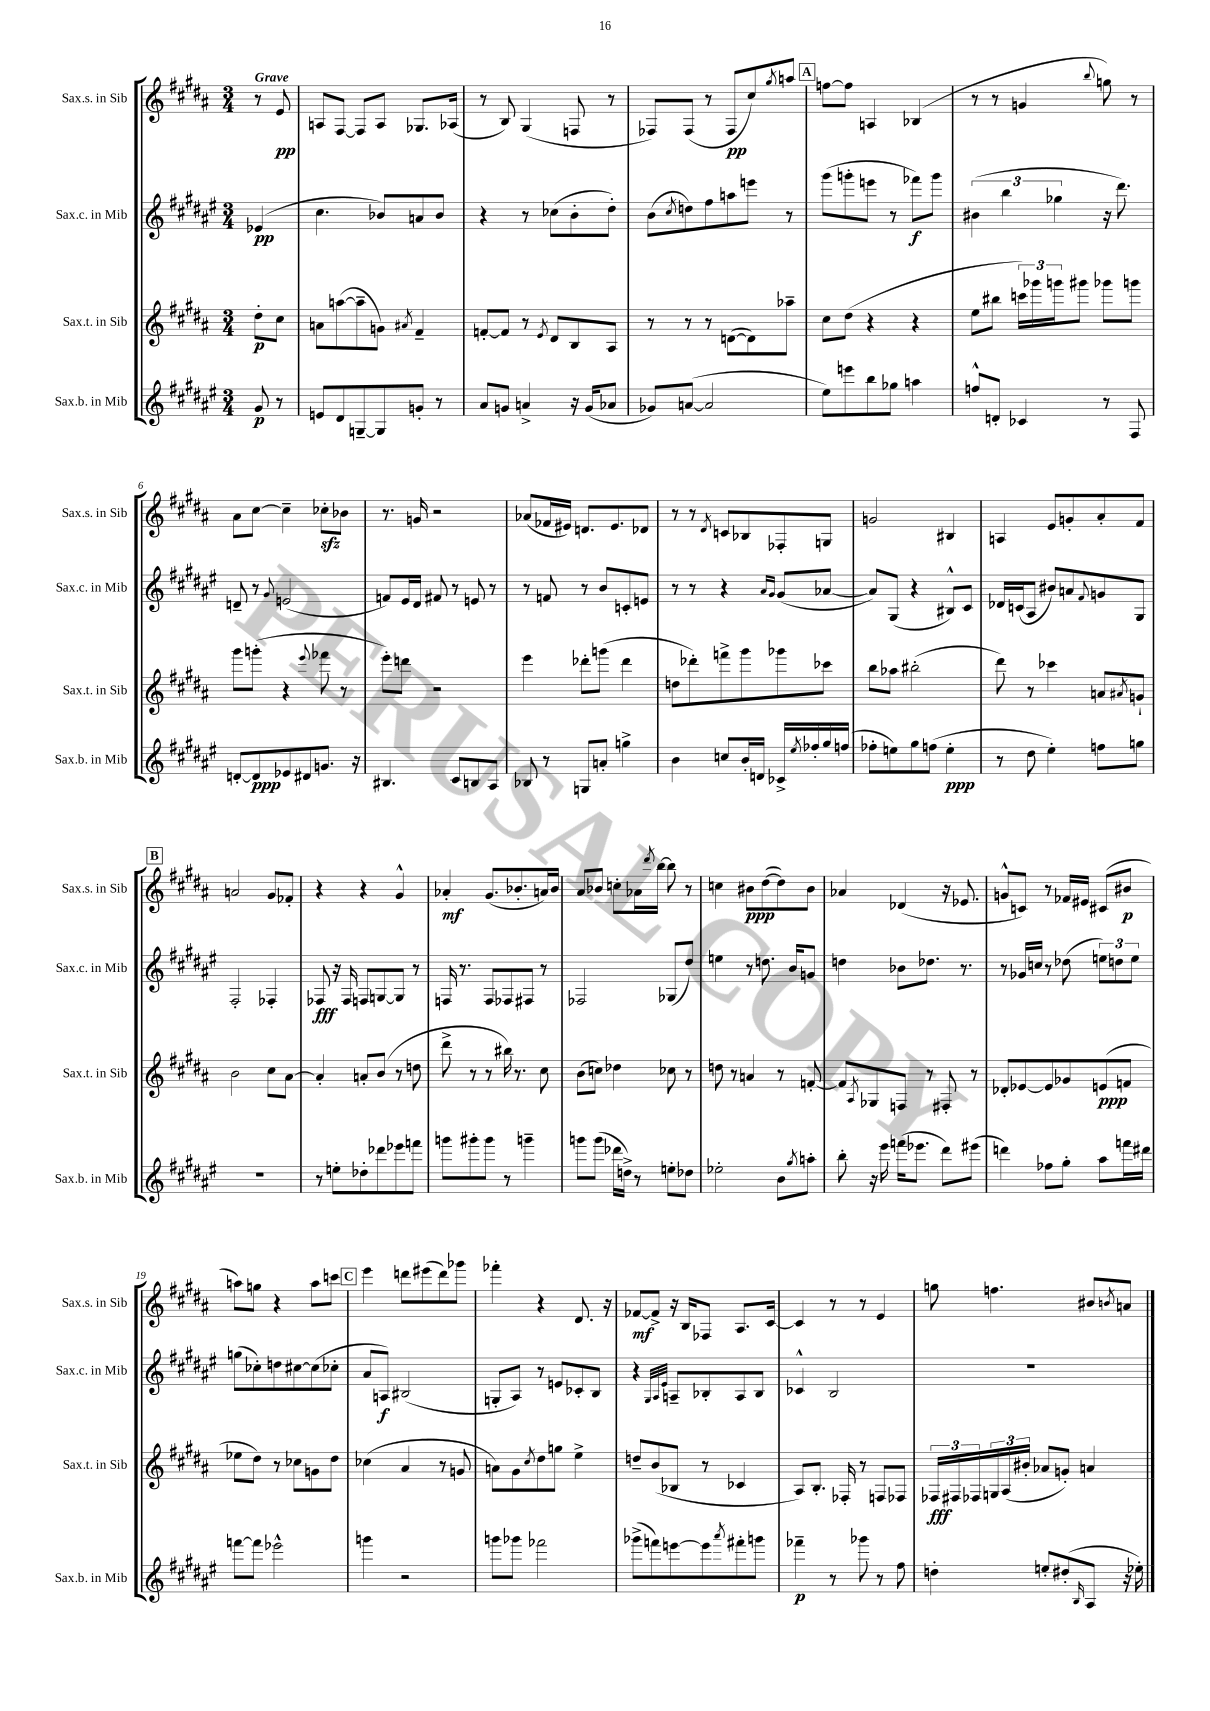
<<
\new StaffGroup <<
\new Staff = "s0" \with { instrumentName = "Sax.s. in Sib" shortInstrumentName = "Sax.s. in Sib" } {
    \clef treble \key b \major \numericTimeSignature \time 3/4 \partial 4 \tempo "Grave"
    r8 e'8\pp |
    a8 fis8~ fis8 a8 ges8. aes16( |
    r8 b8) gis4( f8 r8 |
    fes8) fes8( r8 fes8\pp cis''8) \acciaccatura { gis''8 } a''8 |
    \mark \markup { \box "A" } f''8~ f''8 a4 bes4( |
    r8 r8 g'4 \appoggiatura { b''8 } g''8) r8 |
    ais'8 cis''8~ cis''4-- ces''8-.\sfz bes'8 |
    r8. g'16 r2 |
    aes'8( fes'16 eis'16) d'8. eis'8. des'8 |
    r8 r8 \acciaccatura { dis'8 } c'8 bes8 fes8-. g8 |
    g'2 bis4 |
    a4 e'8 g'8-. ais'8-. fis'8 |
    \mark \markup { \box "B" } a'2 gis'8 fes'8-. |
    r4 r4 gis'4-^ |
    aes'4-.\mf gis'8.( bes'8.-. a'16) bes'16 |
    ais'8 bes'8 c''8-. aes'16 \acciaccatura { dis'''8 } b''16~ b''8 r8 |
    c''4 bis'8\ppp dis''8~( dis''8) bis'8 |
    aes'4 des'4( r16 ees'8. |
    g'8-^ c'8) r8 fes'16 eis'16 cis'8( bis'8\p |
    a''8) g''8 r4 a''8 c'''8 |
    \mark \markup { \box "C" } e'''4 d'''8 eis'''8( d'''8) ges'''8 |
    fes'''4-. r4 dis'8. r16 |
    fes'8~\mf fes'8-> r16 b16 fes8 ais8. cis'16~ |
    cis'4 r8 r8 e'4 |
    g''8 f''4. bis'8 \acciaccatura { b'8 } a'8 \bar "|." |
}
\new Staff = "s1" \with { instrumentName = "Sax.c. in Mib" shortInstrumentName = "Sax.c. in Mib" } {
    \clef treble \key fis \major \numericTimeSignature \time 3/4 \partial 4
    ees'4\pp( |
    cis''4. bes'8) a'8 bes'8 |
    r4 r8 ces''8( b'8-. dis''8-.) |
    b'8( \acciaccatura { cis''8 } d''8) fis''8 a''8 e'''8 r8 |
    \mark \markup { \box "A" } gis'''8( g'''8-. e'''8 r8 fes'''8\f) g'''8 |
    \tuplet 3/2 { bis'4( b''4 ges''4 } r16 dis'''8.) |
    d'8-- r8 \appoggiatura { gis'8 } e'2( |
    f'8) eis'16 dis'16 fis'8 r8 e'8 r8 |
    r8 f'8 r8 b'8 c'8-. e'8 |
    r8 r8 r4 \grace { ais'16 gis'16 } gis'8( aes'8~ |
    aes'8) gis8( r4 bis8-^) cis'8 |
    des'16 c'16( ais8 bis'8) a'8 \appoggiatura { fis'8 } g'8 gis8 |
    \mark \markup { \box "B" } fis2-. fes4-. |
    fes8\fff r16 fes16 f8 g8~ g8 r8 |
    f16 r8. f8 fes8 fis8 r8 |
    fes2 ges8( dis''8) |
    e''4 r8 d''8. b'16 g'8 |
    d''4 bes'8 des''8. r8. |
    r8 ges'16 c''16 r8 des''8( \tuplet 3/2 { e''8) d''8 e''8 } |
    g''8( ces''8-.) d''8 cis''8~ cis''8( ces''8-. |
    \mark \markup { \box "C" } ais'8 a8\f) bis2( |
    g8-. ais8) r8 e'8 ces'8-. b8 |
    r4 \grace { gis32 ais32 eis'32 } a8-- bes8-. a8 bes8 |
    ces'4-^ b2 |
    R2. \bar "|." |
}
\new Staff = "s2" \with { instrumentName = "Sax.t. in Sib" shortInstrumentName = "Sax.t. in Sib" } {
    \clef treble \key b \major \numericTimeSignature \time 3/4 \partial 4
    dis''8-.\p cis''8 |
    a'8 a''8~( a''8-- g'8) \acciaccatura { ais'8 } fis'4-- |
    f'8~-. f'8 r8 \acciaccatura { e'8 } dis'8 b8 ais8 |
    r8 r8 r8 d'8~( d'8) aes''8-- |
    \mark \markup { \box "A" } cis''8 dis''8( r4 r4 |
    e''8 bis''8 \tuplet 3/2 { c'''16) ges'''16 g'''16 } gis'''8 ges'''8 g'''8 |
    gis'''8 g'''8-.( r4 \appoggiatura { e'''8 } fes'''8 r8 |
    e'''8-.) d'''8 r2 |
    e'''4 des'''8-. g'''8( des'''4 |
    d''8 des'''8-.) f'''8-> gis'''8 ges'''8 ces'''8 |
    b''8 aes''8 bis''2-.( |
    dis'''8) r8 ces'''4 a'8 \acciaccatura { ais'8 } g'8-! |
    \mark \markup { \box "B" } b'2 cis''8 ais'8~ |
    ais'4-. a'8-. b'8( r8 d''8 |
    dis'''8-> r8 r8 bis''16) r8. cis''8 |
    b'8( c''8) des''4 ces''8 r8 |
    d''8 r8 a'4 r8 f'8~-. |
    f'8 \acciaccatura { ais8 } ges8 f8 r8 fis8-. r8 |
    des'8-. ees'8~ ees'8 ges'8 e'8\ppp( f'8 |
    ees''8 dis''8) r8 ces''8 g'8 dis''8 |
    \mark \markup { \box "C" } ces''4( ais'4 r8 g'8 |
    a'8) gis'8 \acciaccatura { cis''8 } dis''8 g''8 e''4-> |
    d''8-- b'8( bes8 r8 ces'4 |
    ais8) b8.-. fes16-. r8 f8 fes8 |
    \tuplet 3/2 { fes16\fff fis16 fes16 } \tuplet 3/2 { g16 ais16( bis'16-. } aes'8 g'8-.) a'4 \bar "|." |
}
\new Staff = "s3" \with { instrumentName = "Sax.b. in Mib" shortInstrumentName = "Sax.b. in Mib" } {
    \clef treble \key fis \major \numericTimeSignature \time 3/4 \partial 4
    gis'8\p r8 |
    e'8 dis'8 g8~-- g8 g'8-. r8 |
    ais'8 g'8 a'4-> r16 g'16( aes'8 |
    ges'8) a'8~( a'2 |
    \mark \markup { \box "A" } eis''8) e'''8 b''8 ges''8 a''4 |
    f''8-^ d'8-. ces'4 r8 fis8 |
    d'8~-. d'8\ppp ees'8 dis'8 g'8. r16 |
    bis4. cis'8 b8 ais8 |
    bes8 r8 g8 a'8-. g''4-> |
    b'4 c''8 b'16-. d'16 ces'16-> \acciaccatura { eis''8 } fes''16-. gis''16 f''16( |
    fes''8-. e''8) gis''8 f''8( e''4-.\ppp |
    r8 dis''8 eis''4-.) f''8 g''8 |
    \mark \markup { \box "B" } R2. |
    r8 e''8-. des''8-. des'''8 ees'''8 f'''8 |
    g'''8 gis'''8-. gis'''8 r8 g'''4-- |
    g'''8 g'''8( des'''16 d''16->) r8 e''8-. des''8 |
    ees''2-. b'8 \acciaccatura { gis''8 } a''8-. |
    b''8-. r16 eis'''16 f'''16( ees'''8. dis'''8) eis'''8( |
    d'''4) fes''8 gis''8-. ais''8 f'''16 dis'''16 |
    f'''8~ f'''8 ees'''2-^ |
    \mark \markup { \box "C" } g'''4 r2 |
    g'''8 ges'''8 fes'''2 |
    ges'''8->( f'''8) e'''8~ e'''8 \acciaccatura { ais'''8 } fis'''8-. g'''8 |
    fes'''4--\p r8 ges'''8 r8 fis''8 |
    d''4-. e''8-. dis''8-.( \grace { b16 } ais8 r16 ees''16-.) \bar "|." |
}
>>
>>
